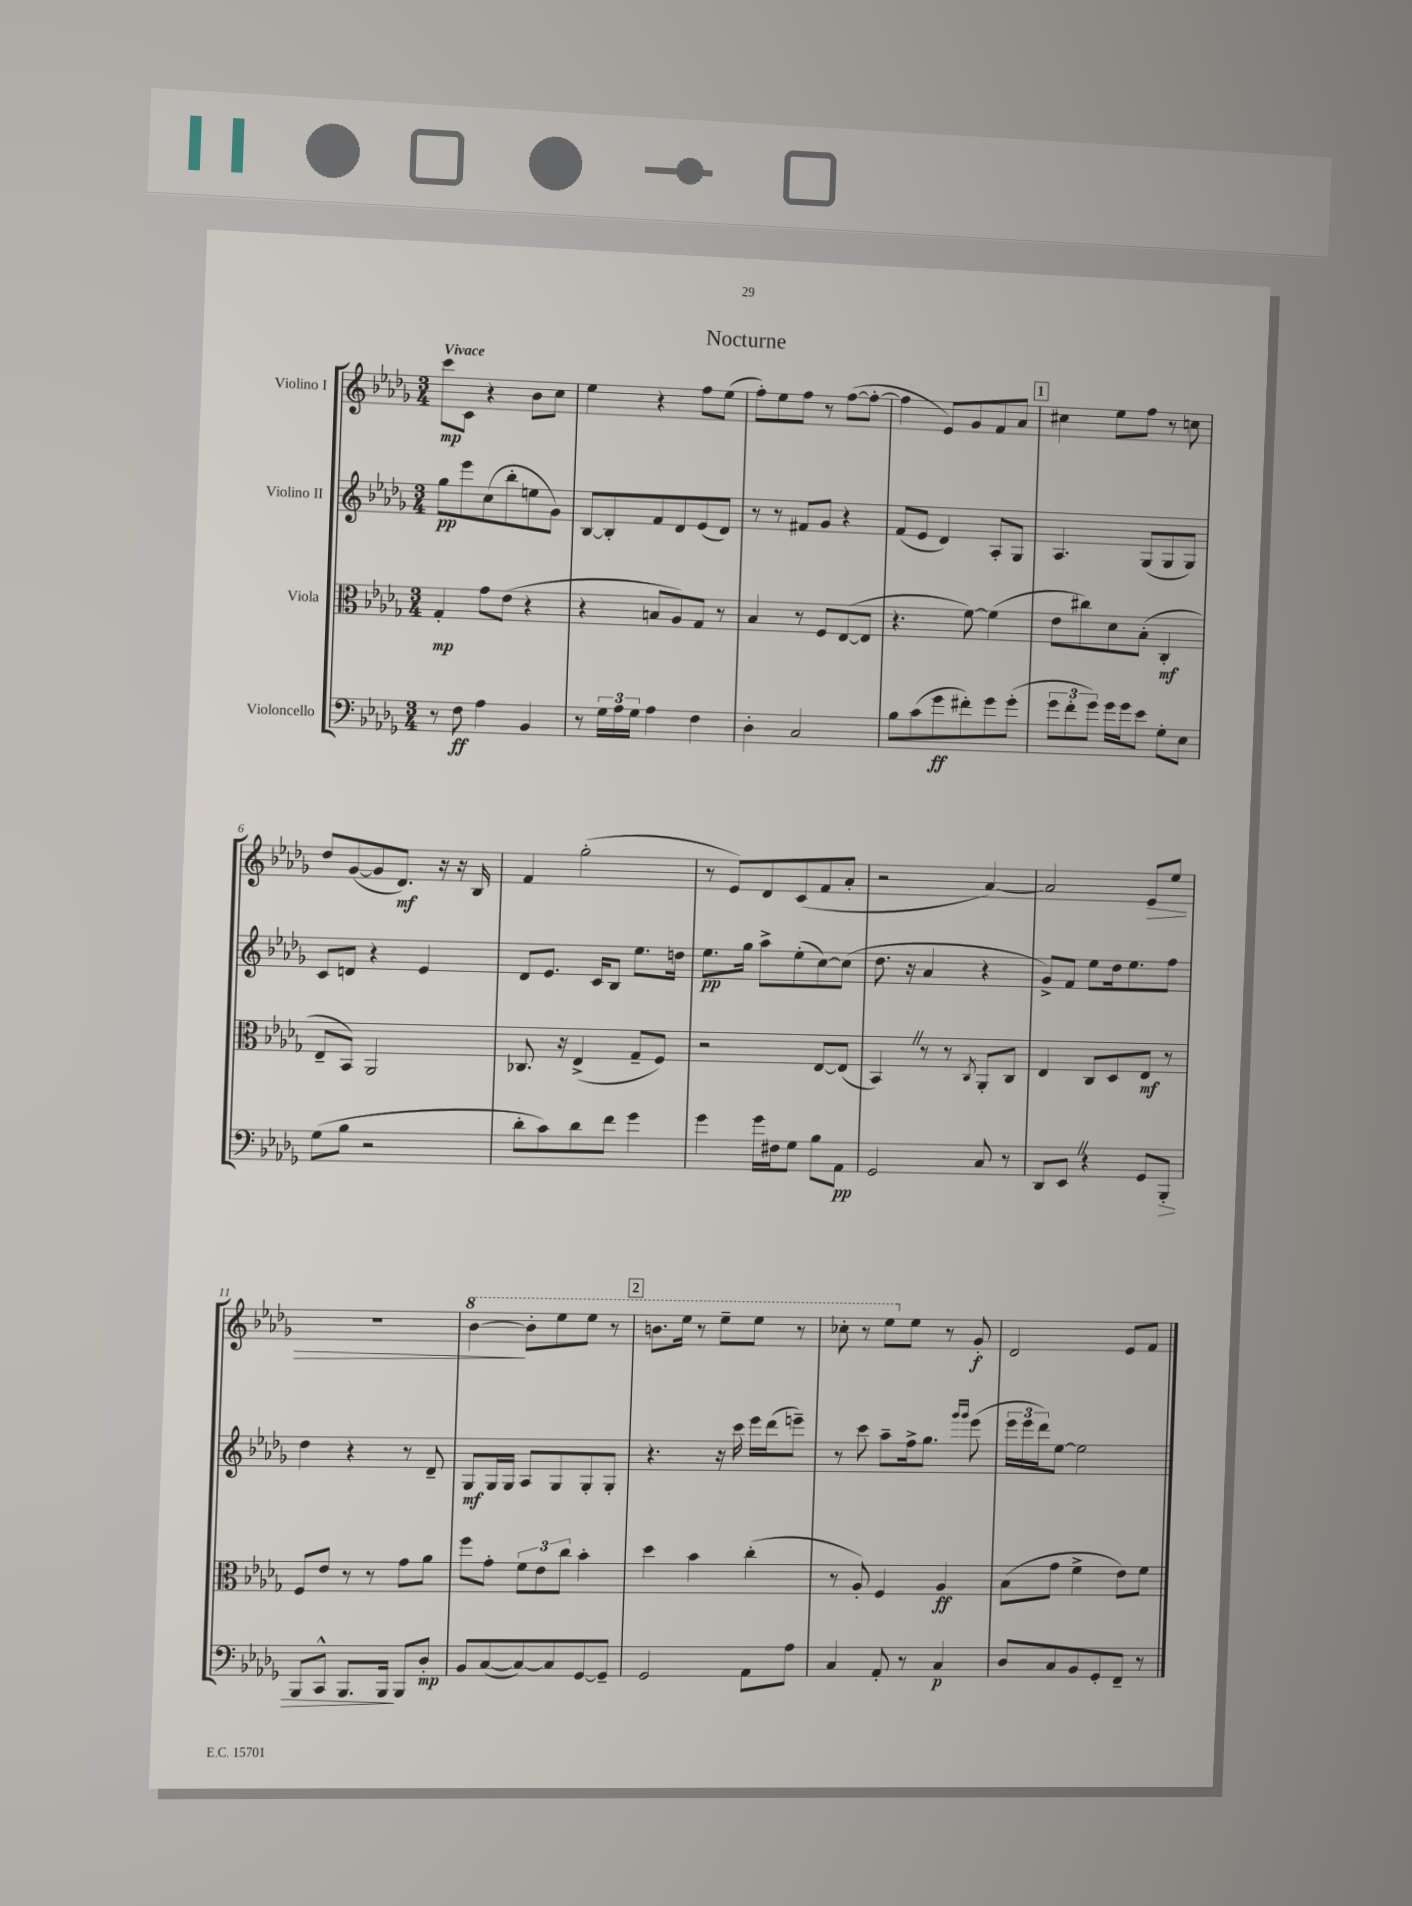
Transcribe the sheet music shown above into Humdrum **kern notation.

**kern	**kern	**kern	**kern
*staff4	*staff3	*staff2	*staff1
*clefF4	*clefC3	*clefG2	*clefG2
*k[b-e-a-d-g-]	*k[b-e-a-d-g-]	*k[b-e-a-d-g-]	*k[b-e-a-d-g-]
*M3/4	*M3/4	*M3/4	*M3/4
8r	4G-'/	8gg-\L	8ccc\L
8F\	.	8eee-\	8c\J
4A-\	8g-\L	(8cc\	4r
.	(8e-\J	8bb-'\	.
4BB-/	4r	8ee\	8b-\L
.	.	8g-\J)	8cc\J
=	=	=	=
8r	4r	[8B-/L	4ee-\
24G-\LL	.	8B-'/]	.
24A-\	.	.	.
24G-\JJ	.	.	.
4A-\	8B/L	8f/	4r
.	8A-/)	8d-/	.
4F\	8G-/J	(8e-/	8ff\L
.	8r	8d-/J)	(8ee-\J
=	=	=	=
4D-'\	4B-/	8r	8ff'\L)
.	.	8r	8ee-\
2C/	8r	8f#/L	8ff\J
.	8F/L	8g-/J	8r
.	([8E-/	4r	([8ff\L
.	8E-/]J	.	8ff'\_J
=	=	=	=
8B-\L	4.r	(8f/L	4ff\]
(8c\	.	8e-/J	.
8g-\	.	4d-/)	8e-/L)
8f#'\)	[8f\)	.	8g-/
8g-\	(4f\]	8A-'/L	8f/
(8g-'\J	.	8G-/J	8a-/J
=	=	=	=
12g-\L	8e-\L	4.A-/	4cc#\
12f'\	.	.	.
.	8cc#\)	.	.
12g-\J)	.	.	.
16g-\LL	8d-\	.	8ee-\L
16g-\J	.	.	.
8e-\J	(8B-'\J	(8G-/L	8ff\J
8G-'\L	4C'/	8G-/	8r
8E-\J	.	8G-/J)	8cc\
=	=	=	=
(8G-\L	8E-~/L	8c/L	8dd-/L
8B-\J	8BB-/J)	8d/J	([8g-/
2r	2AA-/	4r	8g-/]
.	.	.	8.d-/J)
.	.	4e-/	.
.	.	.	16r
.	.	.	16r
.	.	.	16B-/
=	=	=	=
8d-'\L	8.C-/	8d-/L	4f/
8c\)	.	8.e-/J	.
.	16r	.	.
8d-\	(4E-^/	.	(2gg-'\
.	.	16c/LK	.
8f\J	.	8B-/J	.
4g-\	8G-~/L	8.ee-\L	.
.	8F/J)	.	.
.	.	16dd\Jk	.
=	=	=	=
4g-\	2r	8.ee-\L	8r
.	.	.	8e-/L)
.	.	16gg-\Jk	.
16g-\LL	.	8aa-^\L	8d-/
16F#\J	.	.	.
8G-\J	.	(8ee-'\	(8c/
8B-\L	[8E-/L	[8cc\)	8f/
8AA-\J	(8E-/]J	(8cc\]J	8a-'/J
=	=	=	=
2GG-/	4BB-/)	8.dd-\	2r
.	.	16r	.
.	8r	4a-/	.
.	8r	.	.
.	8qC/	.	.
8C/	8AA-'/L	4r	[4a-/)
8r	8C/J	.	.
=	=	=	=
8DD-/L	4E-/	8g-^/L)	2a-/]
8EE-/J	.	8f/J	.
4r	8C/L	8ee-\L	.
.	8D-/	16dd-\k	.
.	.	8.ee-\	.
8GG-/L	8E-/J	.	8e-/L
8BBB-'/J	8r	8ff\J	8ee-/J
=	=	=	=
8BBB-/L	8F/L	4dd-\	2.r
8CC^^/J	8e-/J	.	.
8.BBB-/L	8r	4r	.
.	8r	.	.
16BBB-/Jk	.	.	.
8BBB-/L	8g-\L	8r	.
8D-'/J	8a-\J	8d-~/	.
=	=	=	=
8BB-/L	8ff\L	8G-/L	[4bb-\
([8C/	8g-'\J	16G-/L	.
.	.	16G-/JJ	.
8C/_)	12f\L	8A-/L	8bb-'\]L
.	12e-\	.	.
8C/]	.	8G-/	8eee-\
.	12cc\J	.	.
[8GG-/	4b-'\	8G-'/	8eee-\J
8GG-~/]J	.	8G-'/J	8r
=	=	=	=
2GG-/	4dd-\	4.r	8.bb\L
.	.	.	16eee-\Jk
.	4b-\	.	8r
.	.	16r	8eee-~\L
.	.	16ccc\	.
8AA-\L	(4cc'\	16eee-\LL	8eee-\J
.	.	(16ddd-\J	.
8A-\J	.	8eee~\J)	8r
=	=	=	=
4C/	8r	8r	8ccc-'\
.	8A-'/)	8ccc\	8r
8AA-'/	4F/	8aa-~\L	8eee-\L
8r	.	16ff^\k	8ee-\J
.	.	8.gg-\J	.
4C/	4A-/	.	8r
.	.	16qqggg-/LL	.
.	.	16qqggg-/JJ	.
.	.	(8eee-\	8g-'/
=	=	=	=
8D-/L	(8B-\L	24eee-\LL	2d-/
.	.	24eee-\	.
.	.	24ddd-\J)	.
8C/	8g-\J	[8ee-\J	.
8BB-/	4f^\	2ee-\]	.
8GG-'/	.	.	.
8FF~/J	8e-\L)	.	8e-/L
8r	8f\J	.	8f/J
==	==	==	==
*-	*-	*-	*-
